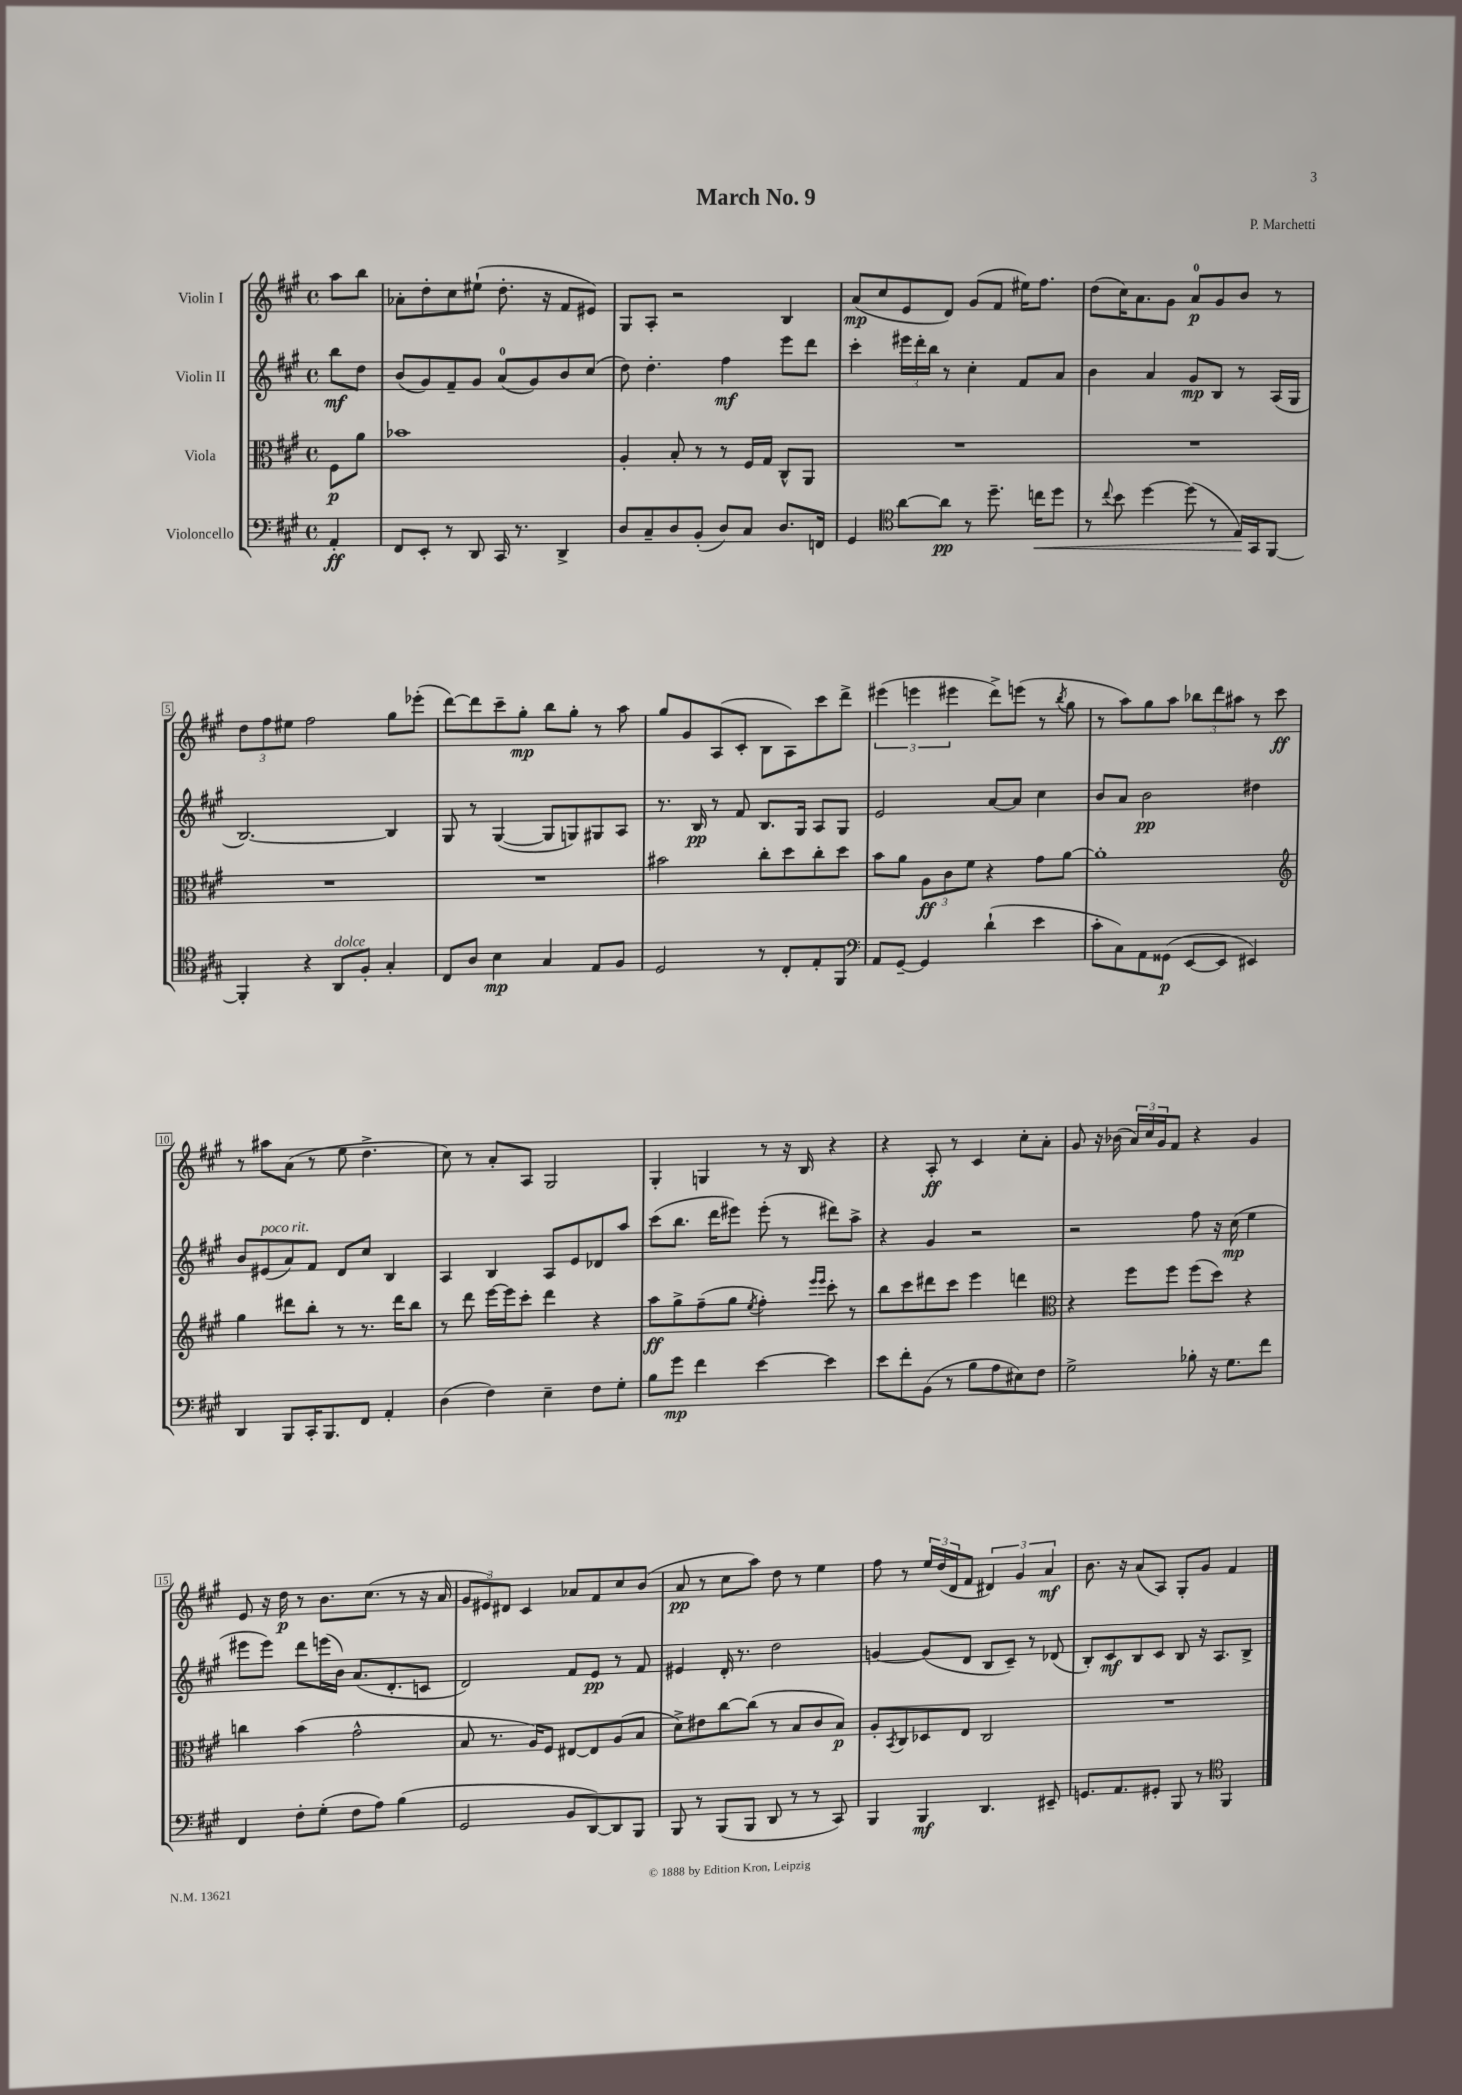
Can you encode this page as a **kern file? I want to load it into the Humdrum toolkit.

**kern	**kern	**kern	**kern
*staff4	*staff3	*staff2	*staff1
*clefF4	*clefC3	*clefG2	*clefG2
*k[f#c#g#]	*k[f#c#g#]	*k[f#c#g#]	*k[f#c#g#]
*M4/4	*M4/4	*M4/4	*M4/4
*met(c)	*met(c)	*met(c)	*met(c)
4AA'/	8F#\L	8bb\L	8aa\L
.	8a\J	8dd\J	8bb\J
=	=	=	=
8FF#/L	1b-	(8b/L	8a-'\L
8EE'/J	.	8g#/)	8dd'\
8r	.	8f#~/	8cc#\
8DD/	.	8g#/J	(8ee#`\J
16CC#/	.	(8a/L	8.dd'\
8.r	.	.	.
.	.	8g#/)	.
.	.	.	16r
4DD^/	.	8b/	8f#/L
.	.	(8cc#/J	8e#/J)
=	=	=	=
8D/L	4A'/	8dd\)	8G#/L
8C#~/	.	4.dd'\	8A'/J
8D/	8B'/	.	2r
(8BB'/J	8r	.	.
8D/L)	8r	4ff#\	.
8C#/J	16F#/LL	.	.
.	16G#/JJ	.	.
8.D/L	8C#^^/L	8eee\L	4B/
.	8AA/J	8ddd\J	.
16FF/Jk	.	.	.
=	=	=	=
4GG#/	1r	4ccc#'\	(8a/L
.	.	.	8cc#/
*clefC4	*	*	*
[8a\L	.	24eee#\LL	8e/
.	.	24ddd'\	.
.	.	24bb\JJ	.
8a\]J	.	8r	8d/J)
8r	.	4cc#'\	(8g#/L
8.dd~\	.	.	8f#/J
.	.	8f#/L	16ee#\LK)
16cc\LK	.	.	8.ff#\J
8dd\J	.	8a/J	.
=	=	=	=
8r	1r	4b\	(8dd\L
8qqcc#/	.	.	.
8b\	.	.	16cc#\K)
.	.	.	8.a\
[4dd\	.	4a/	.
.	.	.	8g#\J
(8dd\]	.	8g#/L	8a/L
8r	.	8B/J	8g#/
16E/LL)	.	8r	8b/J
16GG#/J	.	.	.
[8FF#/J	.	(16A/LL	8r
.	.	16G#/JJ	.
=	=	=	=
4FF#'/]	1r	[2.B/)	12dd\L
.	.	.	12ff#\
.	.	.	12ee#\J
4r	.	.	2ff#\
8AA/L	.	.	.
8F#'/J	.	.	.
4G#'/	.	4B/]	8gg#\L
.	.	.	(8eee-'\J
=	=	=	=
8C#/L	1r	8G#/	[8ddd\L)
8A/J	.	8r	8ddd\]
4B\	.	([4G#/	8ccc#~\
.	.	.	8gg#'\J
4G#/	.	8G#/]L	8bb\L
.	.	8G/)	8gg#'\J
8E/L	.	8G#/	8r
8F#/J	.	8A/J	8aa\
=	=	=	=
2D/	2b#\	8.r	8gg#/L
.	.	.	8g#/
.	.	16B/	.
.	.	8r	(8A/
.	.	8f#/	8c#'/J
8r	8cc#'\L	8.B/L	8B\L
8C#'/L	8dd\	.	8A\)
.	.	16G#/Jk	.
8E'/	8cc#'\	8A/L	8ccc#\
8FF#/J	8dd\J	8G#/J	8ddd^\J
=	=	=	=
*clefF4	*	*	*
8AA/L	8b\L	2e/	(6eee#\
[8GG#~/J	8a\J	.	.
.	.	.	6eee\
4GG#/]	12A\L	.	.
.	12c#\	.	6eee#\
.	12f#\J	.	.
(4d`\	4r	[8a/L	8ddd^\L)
.	.	8a/]J	(8eee\J
4e\	8g#\L	4cc#\	8r
.	.	.	8qbb/
.	[8a\J	.	8gg#\
=	=	=	=
8c#'\L	1a']	8b/L	8r
8C#\)	.	8a/J	8aa\L)
8AA\	.	2b\	8gg#\
(8GG##\J	.	.	8aa\J
[8EE/L	.	.	12bb-\L
.	.	.	12ddd\
8EE/]J	.	.	.
.	.	.	12aa#\J
4EE#/)	.	4dd#\	8r
.	.	.	8ccc#\
=	=	=	=
*	*clefG2	*	*
4DD/	4gg#\	8b/L	8r
.	.	(8e#/	8aa#\L
8BBB/L	8ddd#\L	8a/)	(8a\J
16CC#'/K	8bb'\J	8f#/J	8r
8.BBB/	.	.	.
.	8r	8d/L	8ee\
8FF#/J	8.r	8cc#/J	4.dd^\
4AA'/	.	4B/	.
.	16ddd#\LK	.	.
.	8bb\J	.	.
=	=	=	=
(4D\	8r	4A/	8cc#\)
.	8ddd\	.	8r
4F#\)	[16eee\LL	4B/	8a'/L
.	16eee\]J	.	.
.	8ccc#'\J	.	8A/J
4E~\	4ddd\	8A/L	2G#/
.	.	8e/	.
8F#\L	4r	8d-/	.
8G#'\J	.	8aa/J	.
=	=	=	=
8B\L	8aa\L	(8ccc#\L	4G#'/
8g#\J	8gg#^\	8.bb\J	.
4f#\	(8ff#~\	.	4G/
.	.	16ddd\LK	.
.	8gg#\J	8eee#\J)	.
.	8qee/	.	.
[4e\	4ff#'\)	(8eee#'\	8r
.	.	8r	16r
.	.	.	16B/
.	16qqeee/LL	.	.
.	16qqeee/JJ	.	.
4e\]	8ccc#'\	8ddd#\L)	4r
.	8r	8aa^\J	.
=	=	=	=
8e\L	8bb\L	4r	4r
8f#'\	8ccc#\	.	.
(8BB\J	8ddd#\	4g#/	8A'/
8r	8ccc#\J	.	8r
8B\L	4eee\	2r	4c#/
8A\	.	.	.
8E#\)	4ddd\	.	8cc#'\L
8F#\J	.	.	8a'\J
=	=	=	=
*	*clefC3	*	*
2G#^\	4r	2r	8g#/
.	.	.	16r
.	.	.	(16b-\
.	8ff#\L	.	24a/LL)
.	.	.	24cc#/
.	.	.	24g#/J
.	8ff#\J	.	8f#/J
8B-'\	(8ff#\L	8ff#\	4r
16r	8dd\J)	16r	.
8.G#\L	.	(16cc#\	.
.	4r	4ee\	4g#/
8f#\J	.	.	.
=	=	=	=
4FF#/	4cc\	8eee#\L	8e/
.	.	8eee#\J)	16r
.	.	.	16dd\
8F#'\L	(4b\	8ddd\L	8r
(8G#'\J	.	(16eee\L	8.b\L
.	.	16b\JJ)	.
8F#\L	2g#^^\	(8.a/L	.
.	.	.	(8.cc#\J
8A\J)	.	.	.
.	.	8.d'/	.
(4B\	.	.	8r
.	.	8c/J	16r
.	.	.	16a/
=	=	=	=
2GG#/	8B/	2d/)	12g#/L
.	.	.	12e#/)
.	8.r	.	.
.	.	.	12d#/J
.	.	.	4c#/
.	16A/LK)	.	.
.	8F#/J	.	.
8BB/L	[8E#/L	8f#/L	8a-/L
[8DD/)	8E#/]	8e/J	8f#/
8DD/]	(8A/	8r	8cc#/
8BBB/J	8B/J	8f#/	(8b/J
=	=	=	=
8BBB/	8d^\L)	4e#/	8a/
8r	8e#\	.	8r
(8BBB/L	[8cc#\	16d'/	8cc#\L
.	.	8.r	.
8BBB/J	(8cc#\]J	.	8aa\J)
8DD/	8r	2dd\	8dd\
8r	8B/L	.	8r
8r	8c#/	.	4ee\
8CC#/)	8B/J)	.	.
=	=	=	=
4BBB/	8A'/L	[4g/	8ff#\
.	8qBB/	.	.
.	8C#/	.	8r
4BBB/	8D-/	(8g/]L	24ee/LL
.	.	.	(24dd/
.	.	.	24d/J
.	8E/J	8d/J	8f#/J
4.DD/	2C#/	8B/L	6d#/)
.	.	8c#~/J)	.
.	.	.	6g#/
.	.	8r	.
.	.	.	6a/
8EE#~/	.	(8d-/	.
=	=	=	=
8.GG/L	1r	8B'/L)	8.b\
.	.	8c#/	.
8.AA/	.	.	16r
.	.	8B/	(8a/L
8GG#'/J	.	8c#/J	8A/J)
8BBB/	.	8B/	8G#'/L
8r	.	16r	8g#/J
.	.	8.A/L	.
*clefC4	*	*	*
4FF#/	.	.	4f#/
.	.	8B^/J	.
==	==	==	==
*-	*-	*-	*-
